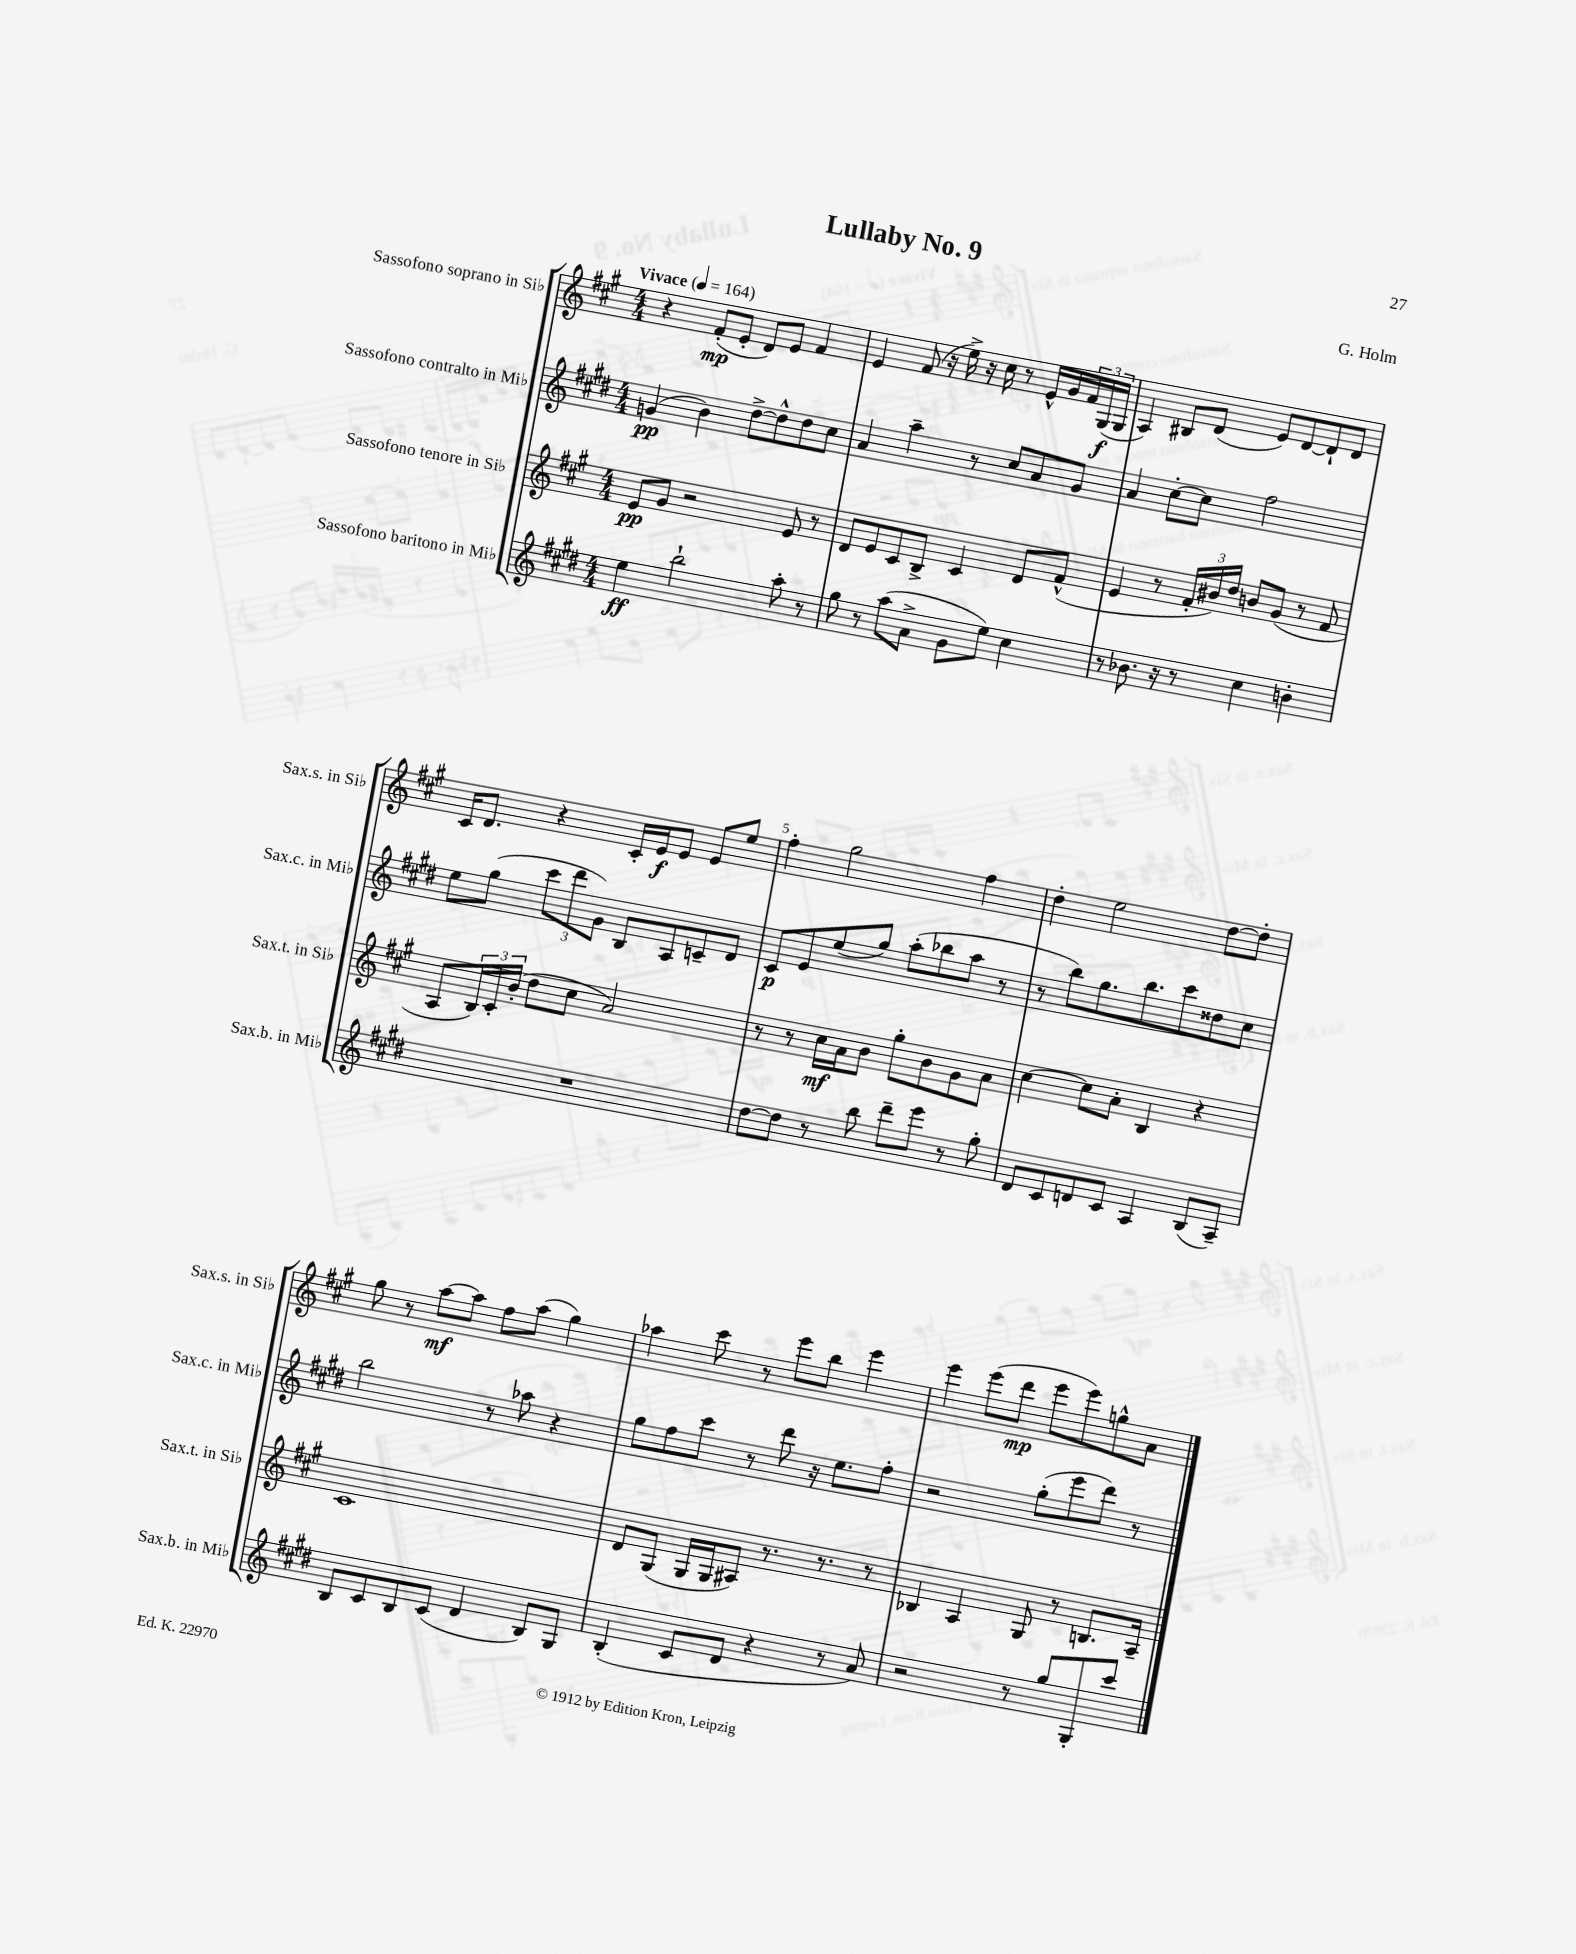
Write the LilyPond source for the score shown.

\header { title = "Lullaby No. 9" composer = "G. Holm" }
<<
\new StaffGroup <<
\new Staff = "s0" \with { instrumentName = "Sassofono soprano in Sib" shortInstrumentName = "Sax.s. in Sib" } {
    \clef treble \key a \major \numericTimeSignature \time 4/4 \tempo "Vivace" 4 = 164
    r4 fis'8-.\mp( e'8-. d'8) e'8 fis'4 |
    e'4 fis'8( r16 e''16->) r16 cis''16 r8 e'16-^ gis'16 \tuplet 3/2 { fis'16 gis16\f( gis16 } |
    a4) bis8 d'8( e'8) d'8~ d'8-! d'8 |
    cis'16 d'8. r4 cis'16-. e'16\f e'8 e'8 e''8 |
    fis''4-. gis''2 fis''4 |
    d''4-. e''2 d''8~ d''8-. |
    gis''8 r8 a''8~\mf a''8 fis''8 a''8( gis''4) |
    aes''4 cis'''8 r8 e'''8 b''8 e'''4 |
    e'''4 e'''8( d'''8\mp e'''8 e'''8) g''8-^ a'8 \bar "|." |
}
\new Staff = "s1" \with { instrumentName = "Sassofono contralto in Mib" shortInstrumentName = "Sax.c. in Mib" } {
    \clef treble \key e \major \numericTimeSignature \time 4/4
    g'4\pp( b'4) dis''8~-> dis''8-^ dis''8 cis''8 |
    a'4 a''4-- r8 cis''8 a'8 gis'8 |
    a'4 cis''8~-. cis''8 fis''2 |
    e''8 gis''8( \tuplet 3/2 { cis'''8 dis'''8 gis'8) } b8 a8 c'8-- dis'8 |
    cis'8\p e'8 e''8( gis''8) a''8-.( bes''8 a''8 r8 |
    r8 b''8) gis''8. b''8. cis'''8 disis''8 cis''8 |
    b''2 r8 aes''8 r4 |
    gis''8 fis''8 cis'''8 r8 dis'''8 r16 e''8. fis''8-. |
    r2 gis''8-.( e'''8 dis'''8) r8 \bar "|." |
}
\new Staff = "s2" \with { instrumentName = "Sassofono tenore in Sib" shortInstrumentName = "Sax.t. in Sib" } {
    \clef treble \key a \major \numericTimeSignature \time 4/4
    e'8\pp gis'8 r2 e'8 r8 |
    d'8 e'8 cis'8 b8-> cis'4 d'8 fis'8-^( |
    e'4 r8 \tuplet 3/2 { fis'16-. bis'16) d''16 } b'8 gis'8( r8 fis'8 |
    a8 \tuplet 3/2 { b16) cis'16-. b'16-.( } d''8 cis''8 a'2) |
    r8 r8 cis''16\mf a'16 b'8 gis''8-. b'8 gis'8 a'8 |
    cis''4~ cis''8 a'8-. b4 r4 |
    cis'1 |
    d'8 gis8( gis16 gis16 ais8) r8. r8. r8 |
    bes4 a4 gis8 r8 b8. a16-- \bar "|." |
}
\new Staff = "s3" \with { instrumentName = "Sassofono baritono in Mib" shortInstrumentName = "Sax.b. in Mib" } {
    \clef treble \key e \major \numericTimeSignature \time 4/4
    e''4\ff b''2-! a''8-. r8 |
    gis''8 r8 a''8( a'8-> gis'8 e''8) cis''4 |
    r8 bes'8. r16 r8 cis''4 b'4-. |
    R1 |
    dis''8~ dis''8 r8 b''8 dis'''8-- e'''8 r8 gis''8-. |
    dis'8 cis'8 d'8 cis'8 a4 b8( a8--) |
    b8 cis'8 b8 cis'8( dis'4 b8) gis8 |
    b4-.( cis'8 dis'8 r4 r8 a'8) |
    r2 r8 gis''8 gis8-. cis'''8 \bar "|." |
}
>>
>>
\layout { \context { \Score \override BarNumber.break-visibility = ##(#f #t #t) barNumberVisibility = #(every-nth-bar-number-visible 5) } }
